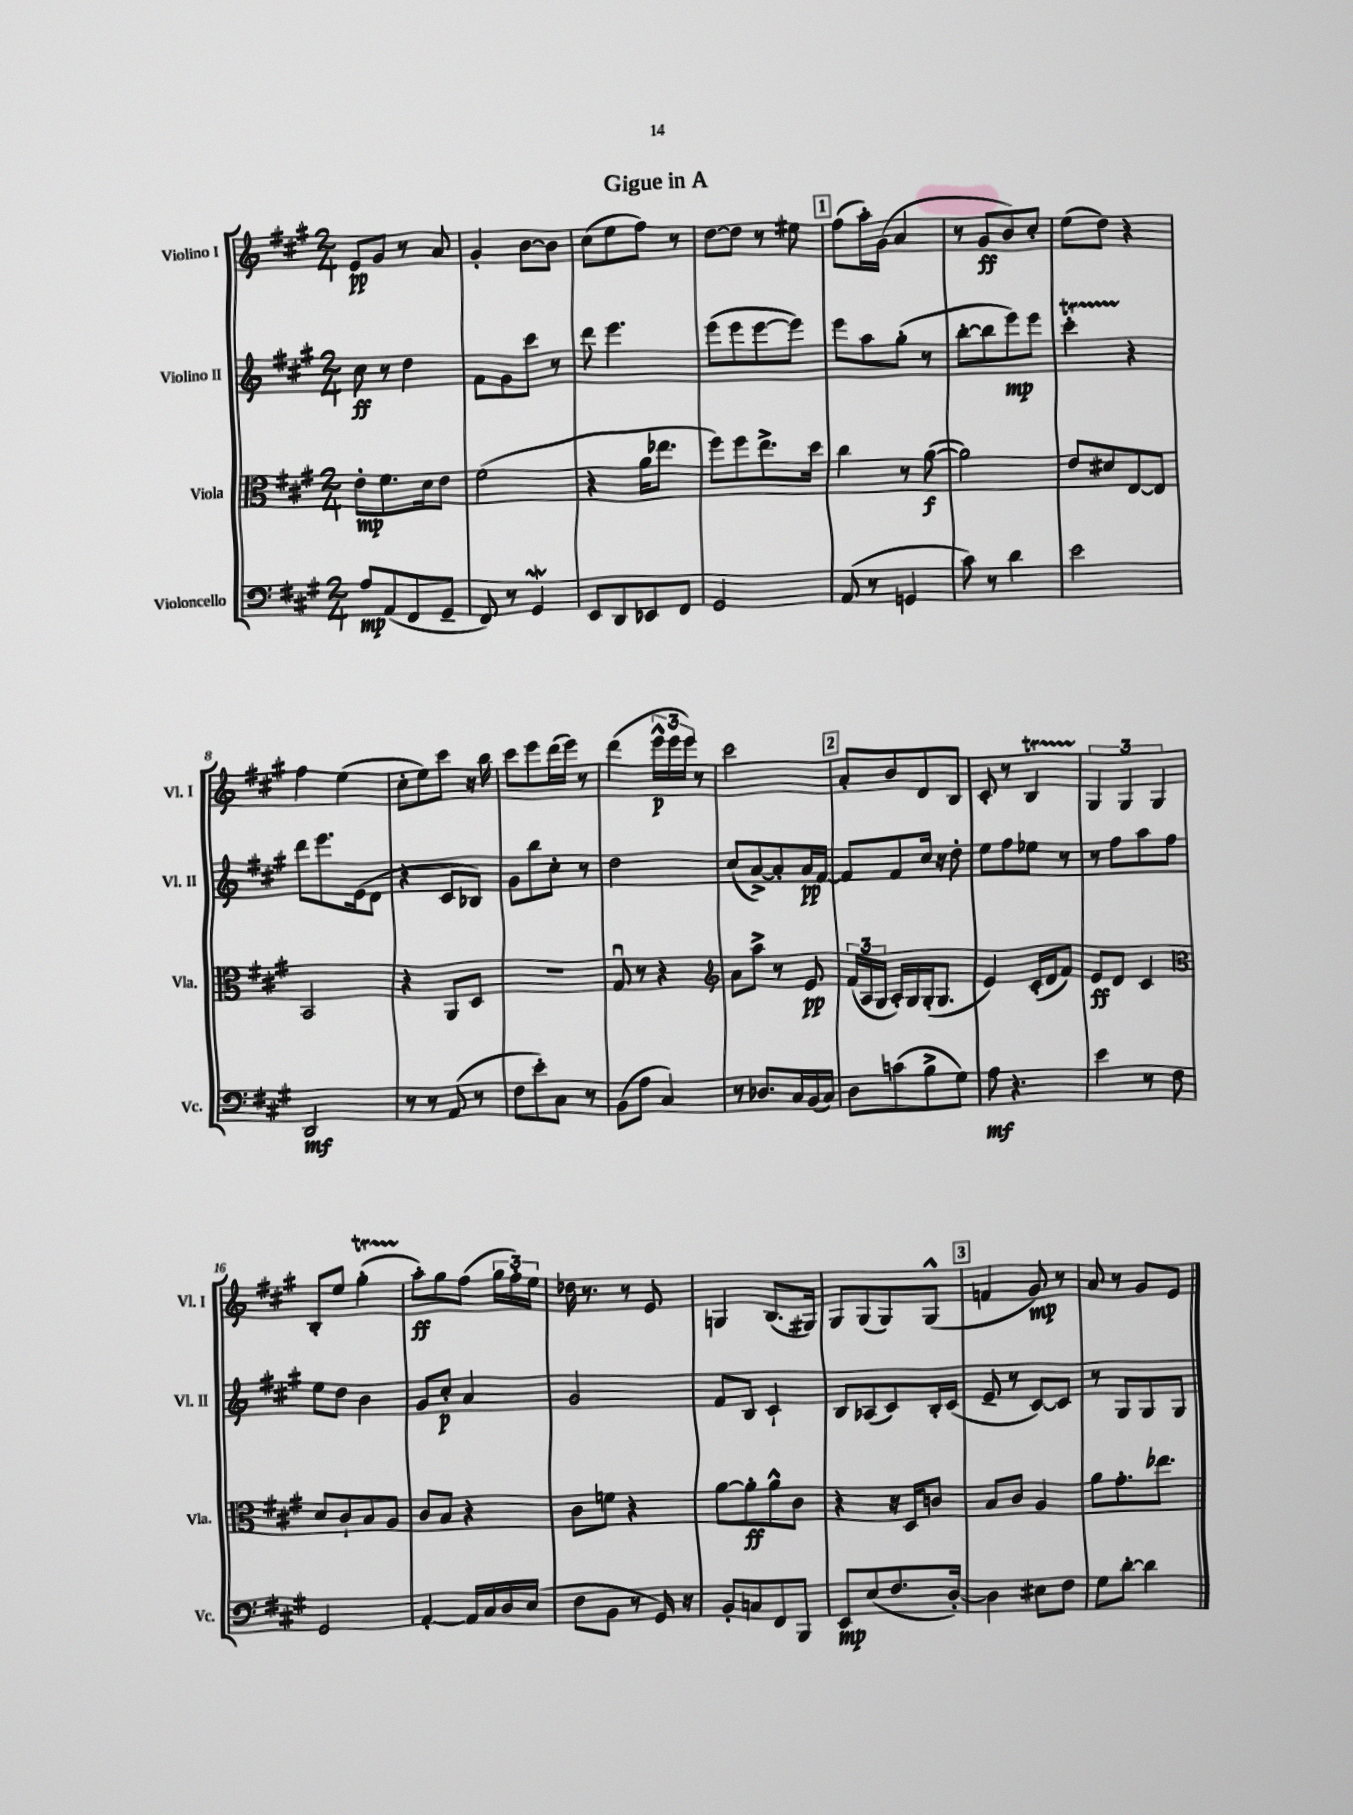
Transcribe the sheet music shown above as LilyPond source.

\header { title = "Gigue in A" }
<<
\new StaffGroup <<
\new Staff = "s0" \with { instrumentName = "Violino I" shortInstrumentName = "Vl. I" } {
    \clef treble \key a \major \numericTimeSignature \time 2/4
    \autoBeamOff e'8[\pp gis'8] r8 a'8 |
    gis'4-. b'8[~ b'8] |
    cis''8[( e''8 fis''8]) r8 |
    d''8[~ d''8] r8 eis''8 |
    \mark \markup { \box "1" } fis''8[( a''16-.) gis'16]( a'4 |
    r8 gis'8[\ff b'8) cis''8]-. |
    e''8[( d''8]) r4 |
    fis''4 e''4( |
    cis''8[-. e''8) cis'''8] r16 b''16 |
    cis'''8[ e'''8 d'''16( e'''16]) r8 |
    d'''4( \tuplet 3/2 { e'''16[-^\p e'''16 e'''16]) } r8 |
    cis'''2 |
    \mark \markup { \box "2" } a'8[-. b'8 d'8 b8] |
    cis'8-. r8 b4\startTrillSpan |
    \tuplet 3/2 { gis4\stopTrillSpan gis4 gis4 } |
    b8[-. e''8] gis''4-.\startTrillSpan( |
    a''8[-.\stopTrillSpan\ff) gis''8 fis''8]( \tuplet 3/2 { gis''16[ fis''16-.) e''16] } |
    des''16 r8. r8 e'8 |
    g4 b8.[( gis16]) |
    gis8[ gis8( gis8) gis8]-^( |
    \mark \markup { \box "3" } f'4 gis'8\mp) r8 |
    a'8 r8 gis'8[ e'8] \bar "|." |
}
\new Staff = "s1" \with { instrumentName = "Violino II" shortInstrumentName = "Vl. II" } {
    \clef treble \key a \major \numericTimeSignature \time 2/4
    \autoBeamOff cis''8\ff r8 d''4 |
    fis'8[ gis'8 cis'''8] r8 |
    d'''8 e'''4. |
    e'''8[( e'''8 e'''8~ e'''8]) |
    \mark \markup { \box "1" } e'''8[ a''8 gis''8]-.( r8 |
    b''8[~-. b''8 e'''8\mp) e'''8] |
    cis'''4-.\startTrillSpan r4\stopTrillSpan |
    d'''8[ e'''8. e'16( d'8] |
    r4 cis'8[ bes8]) |
    gis'8[ b''8 cis''8]-. r8 |
    d''2 |
    cis''8[( a'8~->) a'8-. a'16\pp fis'16]~ |
    \mark \markup { \box "2" } fis'8[ fis'8 cis''16] r16 d''8-. |
    e''8[ fis''8 ees''8] r8 |
    r8 fis''8[ a''8 fis''8] |
    e''8[ d''8] b'4 |
    gis'8[ cis''8]-.\p a'4 |
    gis'2 |
    fis'8[ b8] cis'4-! |
    b8[ aes8( cis'8) b16-. cis'16]( |
    \mark \markup { \box "3" } e'8-- r8 cis'8[~) cis'8] |
    r8 gis8[ gis8 gis8] \bar "|." |
}
\new Staff = "s2" \with { instrumentName = "Viola" shortInstrumentName = "Vla." } {
    \clef alto \key a \major \numericTimeSignature \time 2/4
    \autoBeamOff e'8[-.\mp fis'8. d'16 e'8] |
    fis'2( |
    r4 a'16[ ees''8.] |
    fis''8[) fis''8 e''8.-> d''16] |
    \mark \markup { \box "1" } cis''4 r8 a'8~\f( |
    a'2) |
    e'8[ dis'8 e8~ e8] |
    b,2 |
    r4 a,8[ d8] |
    r2 |
    gis8\downbow r8 r4 |
    \clef treble a'8[ a''8]-> r8 e'8\pp |
    \mark \markup { \box "2" } \tuplet 3/2 { fis'16[( a16 gis16] } a16[-.) gis16 gis16-.( gis8.] |
    e'4) cis'16[-.( d'16 fis'8]) |
    e'8[\ff d'8] cis'4 |
    \clef alto d'8[ cis'8-! b8 a8] |
    cis'8[ b8] r4 |
    cis'8[ f'8] r4 |
    a'8[~ a'8-.\ff a'8-^ cis'8] |
    r4 r16 d16[ c'8] |
    \mark \markup { \box "3" } b8[ cis'8] a4 |
    a'8[ gis'8.-. ees''8.] \bar "|." |
}
\new Staff = "s3" \with { instrumentName = "Violoncello" shortInstrumentName = "Vc." } {
    \clef bass \key a \major \numericTimeSignature \time 2/4
    \autoBeamOff a8[\mp a,8( fis,8 gis,8]-- |
    fis,8) r8 gis,4\mordent |
    e,8[ d,8 ees,8 fis,8] |
    gis,2 |
    \mark \markup { \box "1" } a,8( r8 g,4 |
    cis'8) r8 d'4 |
    e'2 |
    d,2\mf |
    r8 r8 a,8( r8 |
    fis8[ e'8-.) cis8] r8 |
    b,8[( a8] cis4) |
    r8 des8.[ cis16 b,16( cis16]) |
    \mark \markup { \box "2" } d8[ c'8( b8-> gis8]) |
    a8\mf r4. |
    e'4 r8 fis8 |
    gis,2 |
    a,4~-. a,16[ cis16 d16 e16]( |
    fis8[ b,8] r8 gis,16) r16 |
    b,8[-. c8 fis,8 b,,8] |
    e,8[\mp e8( fis8. d16]~-.) |
    \mark \markup { \box "3" } d4 eis8[ fis8] |
    gis8[ d'8]~-. d'4 \bar "|." |
}
>>
>>
